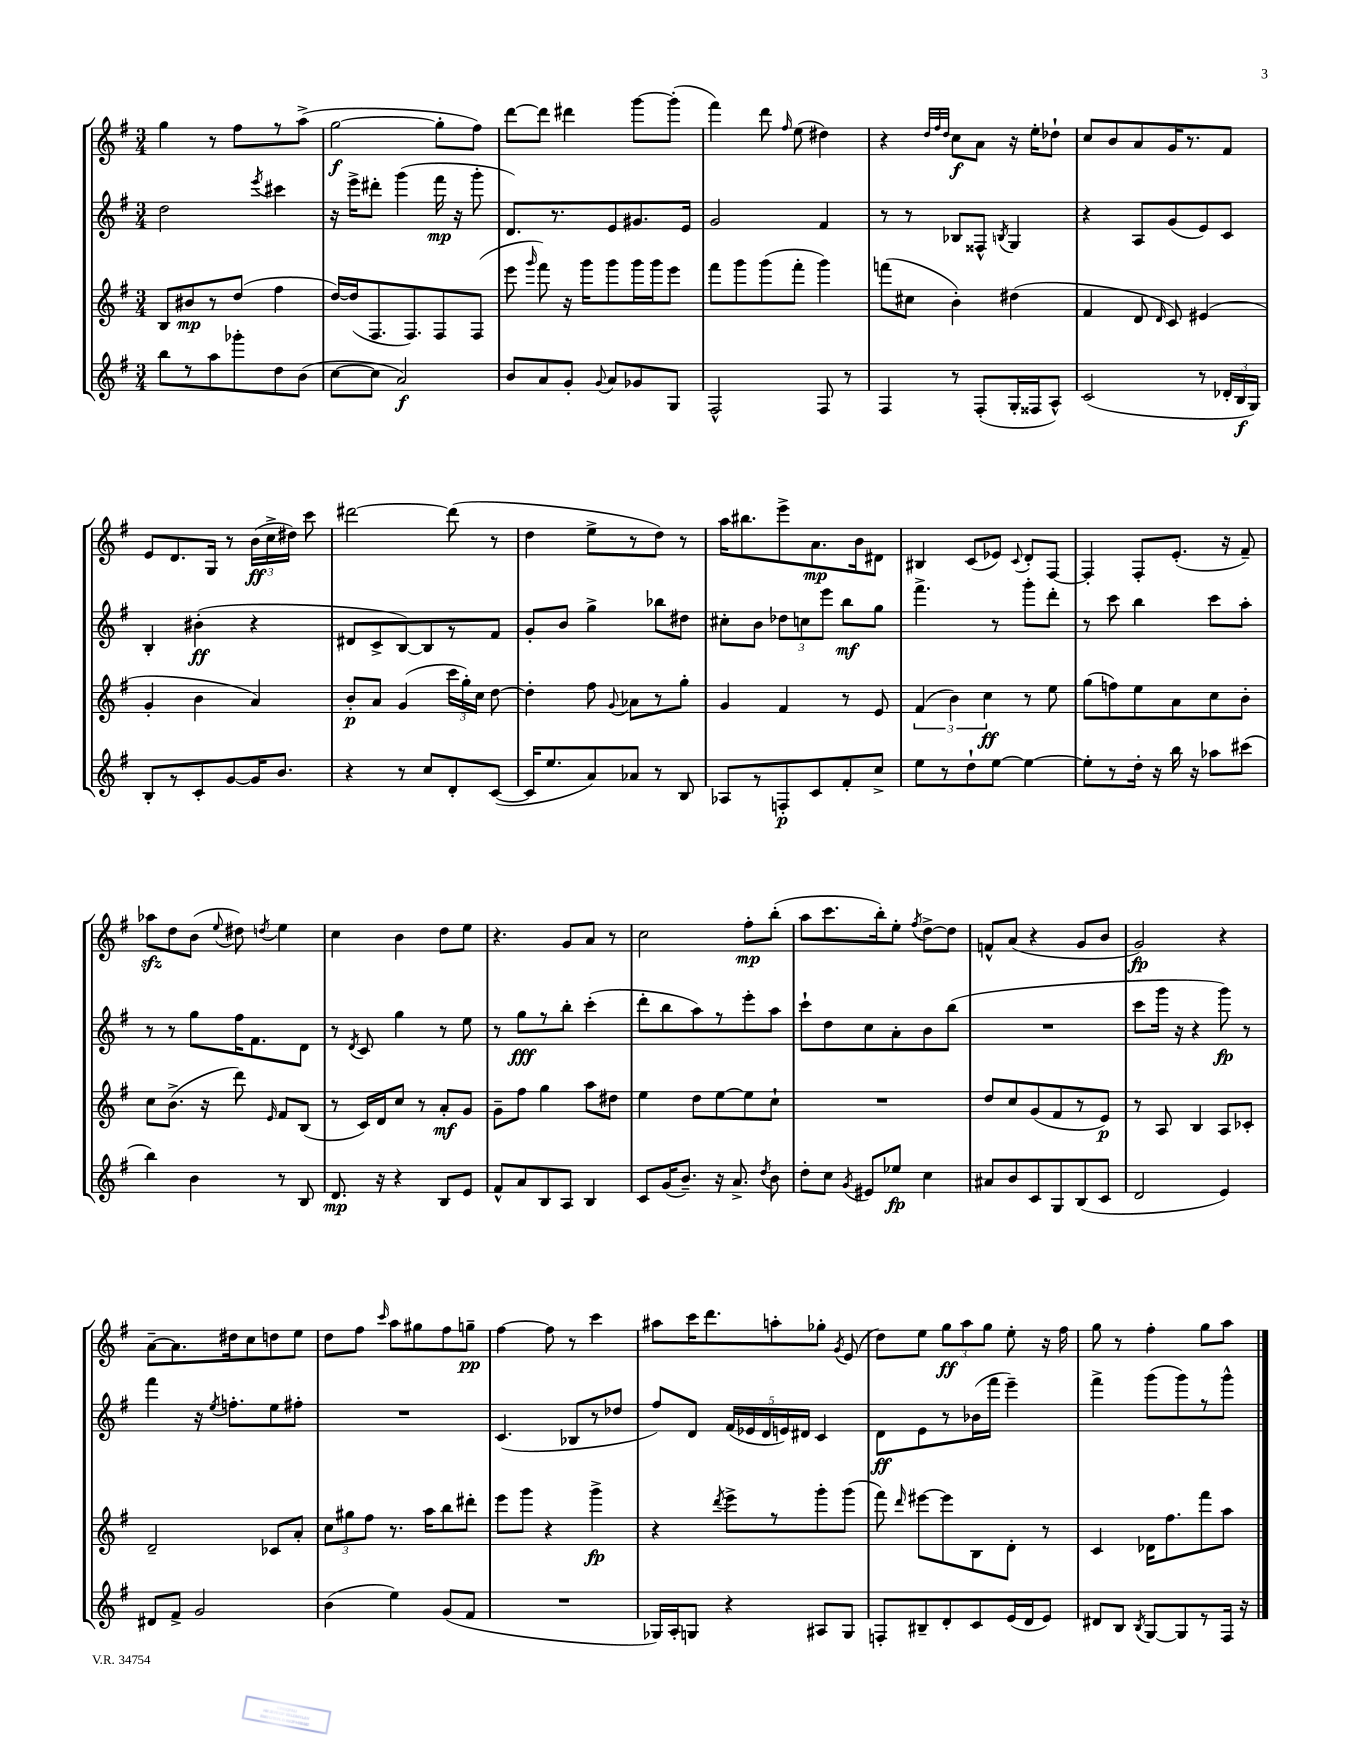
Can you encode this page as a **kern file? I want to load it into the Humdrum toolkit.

**kern	**dynam	**kern	**dynam	**kern	**dynam	**kern	**dynam
*part4	*part4	*part3	*part3	*part2	*part2	*part1	*part1
*staff4	*staff4	*staff3	*staff3	*staff2	*staff2	*staff1	*staff1
*clefG2	*	*clefG2	*	*clefG2	*	*clefG2	*
*k[f#]	*	*k[f#]	*	*k[f#]	*	*k[f#]	*
*M3/4	*	*M3/4	*	*M3/4	*	*M3/4	*
=66	=66	=66	=66	=66	=66	=66	=66
8bb\L	.	8B/L	.	2dd\	.	4gg\	.
8r	.	8b#X/	mp	.	.	.	.
8aa\	.	8r	.	.	.	8r	.
8ggg-X'\	.	(8dd/J	.	.	.	8ff#\L	.
.	.	.	.	8qeee/	.	.	.
8dd\	.	4ff#\	.	4ccc#X\	.	8r	.
(8b\J	.	.	.	.	.	(8aa^\J	.
=67	=67	=67	=67	=67	=67	=67	=67
[8cc\L	.	[16dd/LL)	.	16r	.	[2gg\	f
.	.	(16dd/J]	.	16eee^\KL	.	.	.
8cc\J]	.	8.F#/	.	8ddd#X'\J	.	.	.
2a/)	f	.	.	(4ggg\	.	.	.
.	.	8.F#/)	.	.	.	.	.
.	.	8F#/	.	16fff#\	mp	8gg'\L]	.
.	.	.	.	16r	.	.	.
.	.	(8F#/J	.	8ggg'\	.	8ff#\J)	.
=68	=68	=68	=68	=68	=68	=68	=68
8b/L	.	8eee\	.	8.d/L)	.	[8ddd\L	.
.	.	16qqggg/	.	.	.	.	.
8a/	.	8fff#\)	.	.	.	8ddd\J]	.
.	.	.	.	8.r	.	.	.
8g'/J	.	16r	.	.	.	4ddd#X\	.
.	.	16ggg\KL	.	.	.	.	.
8qqg/	.	.	.	.	.	.	.
8a/L	.	8ggg\	.	8e/	.	.	.
8g-X/	.	16ggg\L	.	8.g#X/	.	[8ggg\L	.
.	.	16ggg\J	.	.	.	.	.
8G/J	.	8eee\J	.	.	.	(8ggg'\J]	.
.	.	.	.	16e/Jk	.	.	.
=69	=69	=69	=69	=69	=69	=69	=69
2F#^^/	.	8fff#\L	.	2g/	.	4fff#\)	.
.	.	8ggg\	.	.	.	.	.
.	.	(8ggg\	.	.	.	8ddd\	.
.	.	.	.	.	.	16qqff#/	.
.	.	8fff#'\J	.	.	.	(8ee\	.
8F#/	.	4ggg\)	.	4f#/	.	4dd#X\)	.
8r	.	.	.	.	.	.	.
=70	=70	=70	=70	=70	=70	=70	=70
4F#/	.	(8fffn\L	.	8r	.	4r	.
.	.	8cc#X\J	.	8r	.	.	.
.	.	.	.	.	.	32qqdd/LLL	.
.	.	.	.	.	.	32qqff#/	.
.	.	.	.	.	.	32qqdd/JJJ	.
8r	.	4b'\)	.	8B-X/L	.	8cc\L	f
(8F#'/L	.	.	.	8F##X^^/J	.	8a\J	.
.	.	.	.	8qBn/	.	.	.
16G'/L	.	(4dd#X\	.	4G/	.	16r	.
16F##X/J	.	.	.	.	.	16ee'\KL	.
8A^^/J)	.	.	.	.	.	8dd-X`\J	.
=71	=71	=71	=71	=71	=71	=71	=71
(2c/	.	4f#/	.	4r	.	8cc/L	.
.	.	.	.	.	.	8b/	.
.	.	8d/	.	8A/L	.	8a/	.
.	.	16qqd/	.	.	.	.	.
.	.	8c/)	.	(8g/	.	16g/K	.
.	.	.	.	.	.	8.r	.
8r	.	(4e#X/	.	8e/)	.	.	.
24d-X'/LL	.	.	.	8c/J	.	8f#/J	.
24B/	f	.	.	.	.	.	.
24G/JJ)	.	.	.	.	.	.	.
!!LO:LB:g=z
=72	=72	=72	=72	=72	=72	=72	=72
8B'/L	.	4g'/	.	4B'/	.	8e/L	.
8r	.	.	.	.	.	8.d/	.
8c'/	.	4b\	.	(4b#X'\	ff	.	.
.	.	.	.	.	.	16G/Jk	.
[8g/	.	.	.	.	.	8r	.
16g/K]	.	4a/)	.	4r	.	(24b\LL	ff
.	.	.	.	.	.	24cc^\	.
8.b/J	.	.	.	.	.	.	.
.	.	.	.	.	.	24dd#X\JJ)	.
.	.	.	.	.	.	8ccc\	.
=73	=73	=73	=73	=73	=73	=73	=73
4r	.	8b'/L	p	8d#X/L	.	[2ddd#X\	.
.	.	8a/J	.	8c^/	.	.	.
8r	.	(4g/	.	[8B/)	.	.	.
8cc/L	.	.	.	8B/]	.	.	.
8d'/	.	24ccc\LL	.	8r	.	(8ddd#\]	.
.	.	24gg'\)	.	.	.	.	.
.	.	24cc\JJ	.	.	.	.	.
([8c/J	.	[8dd\	.	8f#/J	.	8r	.
=74	=74	=74	=74	=74	=74	=74	=74
16c/KL]	.	4dd'\]	.	8g'/L	.	4dd\	.
8.ee/	.	.	.	.	.	.	.
.	.	.	.	8b/J	.	.	.
8a/)	.	8ff#\	.	4gg^\	.	8ee^\L	.
.	.	8qqg/	.	.	.	.	.
8a-X/J	.	8a-X\L	.	.	.	8r	.
8r	.	8r	.	8bb-X\L	.	8dd\J)	.
8B/	.	8gg'\J	.	8dd#X\J	.	8r	.
=75	=75	=75	=75	=75	=75	=75	=75
8A-X/L	.	4g/	.	8cc#X'\L	.	16aa\KL	.
.	.	.	.	.	.	8.bb#X\	.
8r	.	.	.	8b\J	.	.	.
8Fn'/	p	4f#/	.	12dd-X\L	.	8eee^\	.
.	.	.	.	12ccn\	.	.	.
8c/	.	.	.	.	.	8.a\	mp
.	.	.	.	12eee\J	.	.	.
8f#'/	.	8r	.	8bb\L	mf	.	.
.	.	.	.	.	.	16b\k	.
8cc^/J	.	8e/	.	8gg\J	.	8d#X\J	.
=76	=76	=76	=76	=76	=76	=76	=76
8ee\L	.	(6f#/	.	4.fff#^\	.	4B#X/	.
8r	.	.	.	.	.	.	.
.	.	6b\)	.	.	.	.	.
8dd`\	.	.	.	.	.	(8c/L	.
.	.	6cc\	ff	.	.	.	.
[8ee\J	.	.	.	8r	.	8e-X/J)	.
.	.	.	.	.	.	8qqc/	.
4ee\_	.	8r	.	8ggg'\L	.	8d'/L	.
.	.	8ee\	.	8ddd'\J	.	[8F#/J	.
=77	=77	=77	=77	=77	=77	=77	=77
8ee'\L]	.	(8gg\L	.	8r	.	4F#'/]	.
8r	.	8ffn\)	.	8ccc\	.	.	.
16dd'\Jk	.	8ee\	.	4bb\	.	8F#'/L	.
16r	.	.	.	.	.	.	.
16bb\	.	8a\	.	.	.	(8.e'/J	.
16r	.	.	.	.	.	.	.
8aa-X\L	.	8cc\	.	8ccc\L	.	.	.
.	.	.	.	.	.	16r	.
(8ccc#X\J	.	8b'\J	.	8aa'\J	.	8f#~/)	.
!!LO:LB:g=z
=78	=78	=78	=78	=78	=78	=78	=78
4bb\)	.	8cc\L	.	8r	.	8aa-Xzz\L	.
.	.	(8.b^\J	.	8r	.	8dd\	.
4b\	.	.	.	8gg\L	.	(8b\J	.
.	.	16r	.	.	.	.	.
.	.	.	.	.	.	8qqee/	.
.	.	8ddd\)	.	16ff#\K	.	8dd#X\)	.
.	.	.	.	8.f#\	.	.	.
.	.	16qqe/	.	.	.	8qddn/	.
8r	.	8f#/L	.	.	.	4ee\	.
8B/	.	(8B/J	.	8d\J	.	.	.
=79	=79	=79	=79	=79	=79	=79	=79
8.d/	mp	8r	.	8r	.	4cc\	.
.	.	.	.	8qd/	.	.	.
.	.	16c/LL)	.	8c/	.	.	.
16r	.	16d/J	.	.	.	.	.
4r	.	8cc/J	.	4gg\	.	4b\	.
.	.	8r	.	.	.	.	.
8B/L	.	8a'/L	mf	8r	.	8dd\L	.
8e/J	.	8g/J	.	8ee\	.	8ee\J	.
=80	=80	=80	=80	=80	=80	=80	=80
8f#^^/L	.	8g~\L	.	8r	.	4.r	.
8a/	.	8ff#\J	.	8gg\L	fff	.	.
8B/	.	4gg\	.	8r	.	.	.
8A/J	.	.	.	8bb'\J	.	8g/L	.
4B/	.	8aa\L	.	(4ccc'\	.	8a/J	.
.	.	8dd#X\J	.	.	.	8r	.
=81	=81	=81	=81	=81	=81	=81	=81
8c/L	.	4ee\	.	8ddd'\L	.	2cc\	.
(16g/K	.	.	.	8bb\	.	.	.
8.b~/J)	.	.	.	.	.	.	.
.	.	8dd\L	.	8aa\)	.	.	.
16r	.	[8ee\	.	8r	.	.	.
8.a^/	.	.	.	.	.	.	.
.	.	8ee\]	.	8eee'\	.	8ff#'\L	mp
8qdd/	.	.	.	.	.	.	.
8b\	.	8cc`\J	.	8aa\J	.	(8bb'\J	.
=82	=82	=82	=82	=82	=82	=82	=82
8dd'\L	.	2.r	.	8ccc`\L	.	8aa\L	.
8cc\J	.	.	.	8dd\	.	8.ccc\	.
8qg/	.	.	.	.	.	.	.
8e#X/L	.	.	.	8cc\	.	.	.
.	.	.	.	.	.	16bb'\k)	.
8ee-X/J	fp	.	.	8a'\	.	8ee'\J	.
.	.	.	.	.	.	8qff#/	.
4cc\	.	.	.	8b\	.	[8dd^\L	.
.	.	.	.	(8bb\J	.	8dd\J]	.
=83	=83	=83	=83	=83	=83	=83	=83
8a#X/L	.	8dd/L	.	2.r	.	8fn^^/L	.
8b/	.	8cc/	.	.	.	(8a/J	.
8c/	.	(8g/	.	.	.	4r	.
8G/	.	8f#/	.	.	.	.	.
(8B/	.	8r	.	.	.	8g/L	.
8c/J	.	8e/J)	p	.	.	8b/J	.
=84	=84	=84	=84	=84	=84	=84	=84
2d/	.	8r	.	8ccc\L	.	2g/)	fp
.	.	8A/	.	16ggg\Jk	.	.	.
.	.	.	.	16r	.	.	.
.	.	4B/	.	4r	.	.	.
4e/)	.	8A/L	.	8ggg\)	fp	4r	.
.	.	8c-X'/J	.	8r	.	.	.
!!LO:LB:g=z
=85	=85	=85	=85	=85	=85	=85	=85
8d#X/L	.	2d~/	.	4fff#\	.	[8a~\L	.
8f#^/J	.	.	.	.	.	8.a\]	.
2g/	.	.	.	16r	.	.	.
.	.	.	.	8qee/	.	.	.
.	.	.	.	8.ffn'\L	.	16dd#X\k	.
.	.	.	.	.	.	8cc\	.
.	.	8c-X/L	.	8ee\	.	8ddn\	.
.	.	8a'/J	.	8ff#X'\J	.	8ee\J	.
=86	=86	=86	=86	=86	=86	=86	=86
(4b\	.	12cc\L	.	2.r	.	8dd\L	.
.	.	12gg#X\	.	.	.	.	.
.	.	.	.	.	.	8ff#\J	.
.	.	12ff#\J	.	.	.	.	.
.	.	.	.	.	.	16qqccc/	.
4ee\)	.	8.r	.	.	.	8aa\L	.
.	.	.	.	.	.	8gg#X\	.
.	.	16aa\KL	.	.	.	.	.
(8g/L	.	8bb\	.	.	.	8ff#\	.
8f#/J	.	8ddd#X'\J	.	.	.	8ggn~\J	pp
=87	=87	=87	=87	=87	=87	=87	=87
2.r	.	8eee\L	.	(4.c/	.	[4ff#\	.
.	.	8ggg\J	.	.	.	.	.
.	.	4r	.	.	.	8ff#\]	.
.	.	.	.	8B-X/L	.	8r	.
.	.	4ggg^\	fp	8r	.	4ccc\	.
.	.	.	.	8dd-X/J	.	.	.
=88	=88	=88	=88	=88	=88	=88	=88
16G-X/LL)	.	4r	.	8ff#/L)	.	8aa#X\L	.
16A'/J	.	.	.	.	.	.	.
8Gn/J	.	.	.	8d/J	.	16ccc\K	.
.	.	.	.	.	.	8.ddd\	.
.	.	8qddd/	.	.	.	.	.
4r	.	8eee^\L	.	(20f#/LL	.	.	.
.	.	.	.	20e-X/	.	.	.
.	.	.	.	20d/	.	.	.
.	.	8r	.	.	.	8aan'\	.
.	.	.	.	20en/)	.	.	.
.	.	.	.	20d#X/JJ	.	.	.
8A#X/L	.	8ggg'\	.	4c/	.	8gg-X'\J	.
.	.	.	.	.	.	8qg/	.
8G/J	.	(8ggg\J	.	.	.	(8e/	.
=89	=89	=89	=89	=89	=89	=89	=89
8Fn'/L	.	8fff#\)	.	8d\L	ff	8dd\L)	.
.	.	16qqddd/	.	.	.	.	.
8B#X~/	.	[8eee#X\L	.	8e\	.	8ee\J	.
8d'/	.	8eee#\]	.	8r	.	12gg\L	ff
.	.	.	.	.	.	12aa\	.
8c/	.	8B\	.	(16b-X\L	.	.	.
.	.	.	.	.	.	12gg\J	.
.	.	.	.	16fff#\JJ	.	.	.
(16e/L	.	8d'\J	.	4eee~\)	.	8ee'\	.
16d/J	.	.	.	.	.	.	.
8e/J)	.	8r	.	.	.	16r	.
.	.	.	.	.	.	16ff#\	.
=90	=90	=90	=90	=90	=90	=90	=90
8d#X/L	.	4c/	.	4fff#^\	.	8gg\	.
8B/J	.	.	.	.	.	8r	.
8qB/	.	.	.	.	.	.	.
[8G/L	.	16d-X\KL	.	(8ggg\L	.	4ff#'\	.
.	.	8.ff#\	.	.	.	.	.
8G/]	.	.	.	8ggg\)	.	.	.
8r	.	8fff#\	.	8r	.	8gg\L	.
16F#/Jk	.	8aa\J	.	8ggg^^\J	.	8aa\J	.
16r	.	.	.	.	.	.	.
==	==	==	==	==	==	==	==
*-	*-	*-	*-	*-	*-	*-	*-
